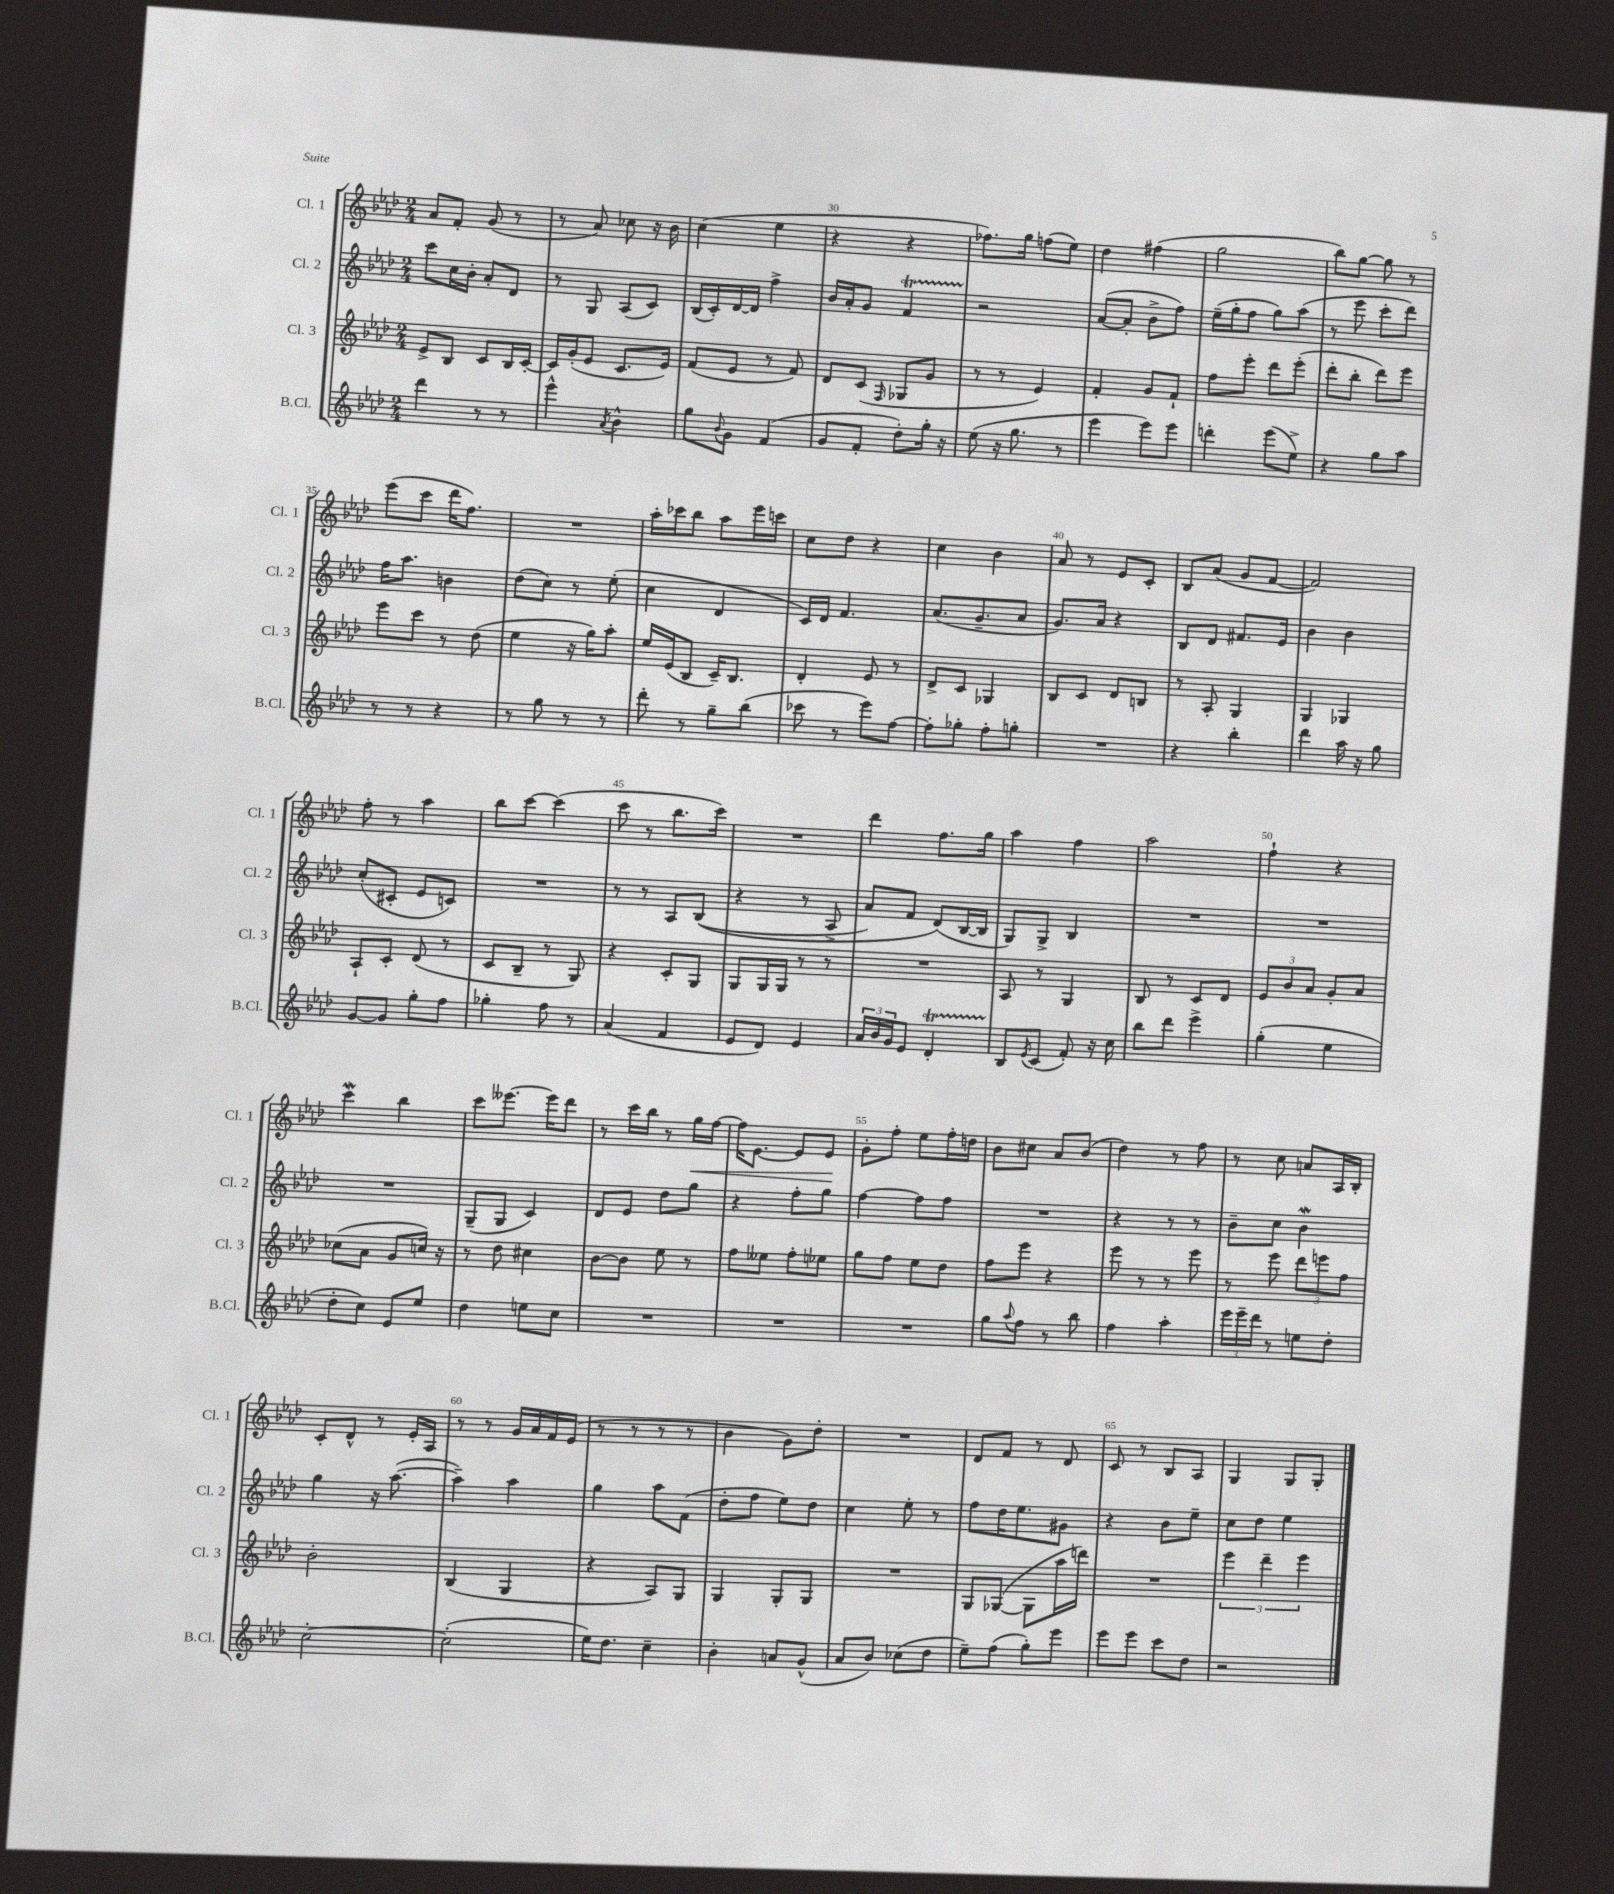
<<
\new StaffGroup <<
\new Staff = "s0" \with { instrumentName = "Cl. 1" shortInstrumentName = "Cl. 1" } {
    \clef treble \key aes \major \numericTimeSignature \time 2/4
    aes'8 f'8-. g'8( r8 |
    r8 aes'8) ces''8 r16 bes'16 |
    c''4( ees''4 |
    r4 r4 |
    fes''8.) g''16 f''8( ees''8) |
    des''4 fis''4( |
    g''2 |
    bes''8) g''8~ g''8 r8 |
    ees'''8( c'''8 des'''16 f''8.) |
    R2 |
    aes''16-. ces'''16 bes''8 aes''8 ees'''16 c'''16 |
    c''8 des''8 r4 |
    c''4 bes'4 |
    aes'8 r8 ees'8 c'8-. |
    bes8 aes'8( g'8 f'8~ |
    f'2) |
    f''8-. r8 aes''4 |
    bes''8 c'''8~ c'''4( |
    c'''8 r8 bes''8. c'''16) |
    R2 |
    des'''4 f''8. g''16 |
    aes''4 f''4 |
    aes''2 |
    f''4-! r4 |
    c'''4\mordent bes''4 |
    c'''8 eeses'''8.~ eeses'''16 des'''8 |
    r8 c'''16 bes''16 r8 g''16\< f''16~ |
    f''16 ees'8.~ ees'8 ees'8\! |
    g'8-. f''8-. ees''8 f''16-. d''16 |
    bes'8 cis''8 aes'8 bes'8( |
    des''4) r8 f''8 |
    r8 c''8 a'8 aes16 bes16-. |
    c'8-. des'8-^ r8 ees'16-. aes16 |
    r8 r8 g'16 aes'16 f'16 ees'16( |
    r8 r8 r8 r8 |
    bes'4 g'8) des''8-. |
    R2 |
    des'8 f'8 r8 des'8 |
    c'8 r8 bes8 aes8 |
    g4 g8 g8-. \bar "|." |
}
\new Staff = "s1" \with { instrumentName = "Cl. 2" shortInstrumentName = "Cl. 2" } {
    \clef treble \key aes \major \numericTimeSignature \time 2/4
    c'''8 c''16 bes'16-. aes'8-. des'8 |
    r8 g8 aes8( c'8) |
    bes16( c'16-.) des'16~ des'16 f''4-> |
    bes'16 aes'16-. g'8 f'4\startTrillSpan |
    r2\stopTrillSpan |
    aes'8~( aes'8-. bes'8-> f''8) |
    ees''16--( g''16-. f''8 g''8) aes''8( |
    r8 ees'''8 c'''8-. des'''8) |
    f''16 aes''8. b'4 |
    des''8( c''8) r8 ees''8-.( |
    c''4 des'4 |
    c'16) des'16 f'4. |
    aes'8.( g'8.-- aes'8 |
    g'8.) aes'16 r4 |
    bes8 des'8 fis'8. ees'16 |
    bes'4 bes'4 |
    c''8-.( cis'8-. ees'8 c'8) |
    R2 |
    r8 r8 aes8 bes8(\( |
    r4 r8 aes8-> |
    aes'8) f'8 des'8(\) bes16~ bes16 |
    g8) g8-> bes4 |
    R2 |
    R2 |
    R2 |
    g8--( g8 c'4) |
    des'8 ees'8 des''8 g''8 |
    r4 f''8-. g''8 |
    f''4~ f''8 f''8 |
    R2 |
    r4 r8 r8 |
    bes'8-- c''8 bes'4\mordent |
    g''4 r16 aes''8.~( |
    aes''4--) aes''4 |
    g''4 aes''8 f'8( |
    des''8-. f''8 ees''8) des''8 |
    c''4 ees''8-. r8 |
    f''8 des''16 ees''8. gis'8 |
    r4 bes'8 ees''8-- |
    c''8 des''8 ees''4 \bar "|." |
}
\new Staff = "s2" \with { instrumentName = "Cl. 3" shortInstrumentName = "Cl. 3" } {
    \clef treble \key aes \major \numericTimeSignature \time 2/4
    ees'8-> bes8 c'8 bes16 c'16~-. |
    c'16 g'16-.( ees'8 c'8. ees'16) |
    f'8( ees'8 r8 f'8) |
    des'8 c'8( \grace { f16 } ges8 g'8 |
    r8 r8 ees'4) |
    f'4-. g'8 f'8-! |
    f''8 ees'''8-. des'''8 ees'''8-.( |
    des'''8-. bes''8-. des'''8) ees'''8 |
    ees'''8 c'''8 r8 des''8( |
    ees''4 r16 g''16) aes''8-. |
    ees''16 ees'16( bes8 c'16--) bes8. |
    des'4-. ees'8 r8 |
    des'8-> c'8 ges4 |
    bes8 c'8 des'8 b8 |
    r8 aes8-. g4 |
    g4 ges4 |
    aes8-! c'8-. des'8( r8 |
    c'8 bes8-- r8 g8) |
    r4 c'8-. g8 |
    g8 g16 g16 r8 r8 |
    R2 |
    aes8 r8 g4 |
    bes8 r8 c'8 des'8 |
    \tuplet 3/2 { ees'8 bes'8 aes'8 } g'8-. aes'8 |
    ces''8( aes'8 g'8 c''16) r16 |
    r8 des''8 cis''4 |
    bes'8~ bes'8 ees''8 r8 |
    f''8 eeses''8 f''8-. ees''8 |
    g''8 f''8 ees''8 des''8 |
    f''8 ees'''8 r4 |
    ees'''8 r8 r8 ees'''8 |
    r8 ees'''8 \tuplet 3/2 { des'''8 e'''8 f''8 } |
    bes'2-. |
    bes4( g4 |
    r4 aes8) g8 |
    g4 g8-. g8 |
    R2 |
    g8 ges8~( ges8 aes''16 d'''16) |
    R2 |
    \tuplet 3/2 { ees'''4 des'''4-- ees'''4 } \bar "|." |
}
\new Staff = "s3" \with { instrumentName = "B.Cl." shortInstrumentName = "B.Cl." } {
    \clef treble \key aes \major \numericTimeSignature \time 2/4
    des'''4 r8 r8 |
    ees'''4-^ \acciaccatura { aes'8 } bes'4-^ |
    g''8 \appoggiatura { bes'8 } g'8 f'4( |
    g'8 f'8-. des''8-.) g''16-. r16 |
    ees''8( r16 g''8. r8 |
    ees'''4 ees'''8) ees'''8 |
    d'''4-. ees'''8( ees''8->) |
    r4 g''8 aes''8 |
    r8 r8 r4 |
    r8 g''8 r8 r8 |
    des'''8-. r8 g''8-- bes''8( |
    ces'''8 r8 ees'''8) f''8~ |
    f''8-. ges''8-. f''8-. g''8-. |
    R2 |
    r4 bes''4-. |
    des'''4 aes''16 r16 g''8 |
    g'8~ g'8 g''8-. f''8 |
    ges''4-. f''8 r8 |
    aes'4( f'4 |
    ees'8 des'8) ees'4 |
    \tuplet 3/2 { aes'16 bes'16 g'16 } ees'8 des'4-.\startTrillSpan |
    bes8\stopTrillSpan \acciaccatura { ees'8 } c'8( f'8-.) r16 c''16 |
    bes''8 des'''8 ees'''4-> |
    g''4-.( ees''4 |
    des''8-. c''8) ees'8 ees''8 |
    des''4 e''8 c''8 |
    R2 |
    R2 |
    R2 |
    g''8 \appoggiatura { aes''8 } f''8 r8 bes''8 |
    f''4 aes''4-. |
    \tuplet 3/2 { ees'''16 ees'''16-- des'''16 } r8 e''8 des''8-. |
    c''2~-. |
    c''2-.( |
    ees''16) des''8. c''4-- |
    bes'4-. a'8 g'8-^( |
    aes'8 bes'8) ces''8( des''8 |
    ees''8--) f''8( g''8-.) ees'''8 |
    ees'''8 ees'''8 c'''8 des''8 |
    r2 \bar "|." |
}
>>
>>
\layout { \context { \Score currentBarNumber = #27 \override BarNumber.break-visibility = ##(#f #t #t) barNumberVisibility = #(every-nth-bar-number-visible 5) } }
